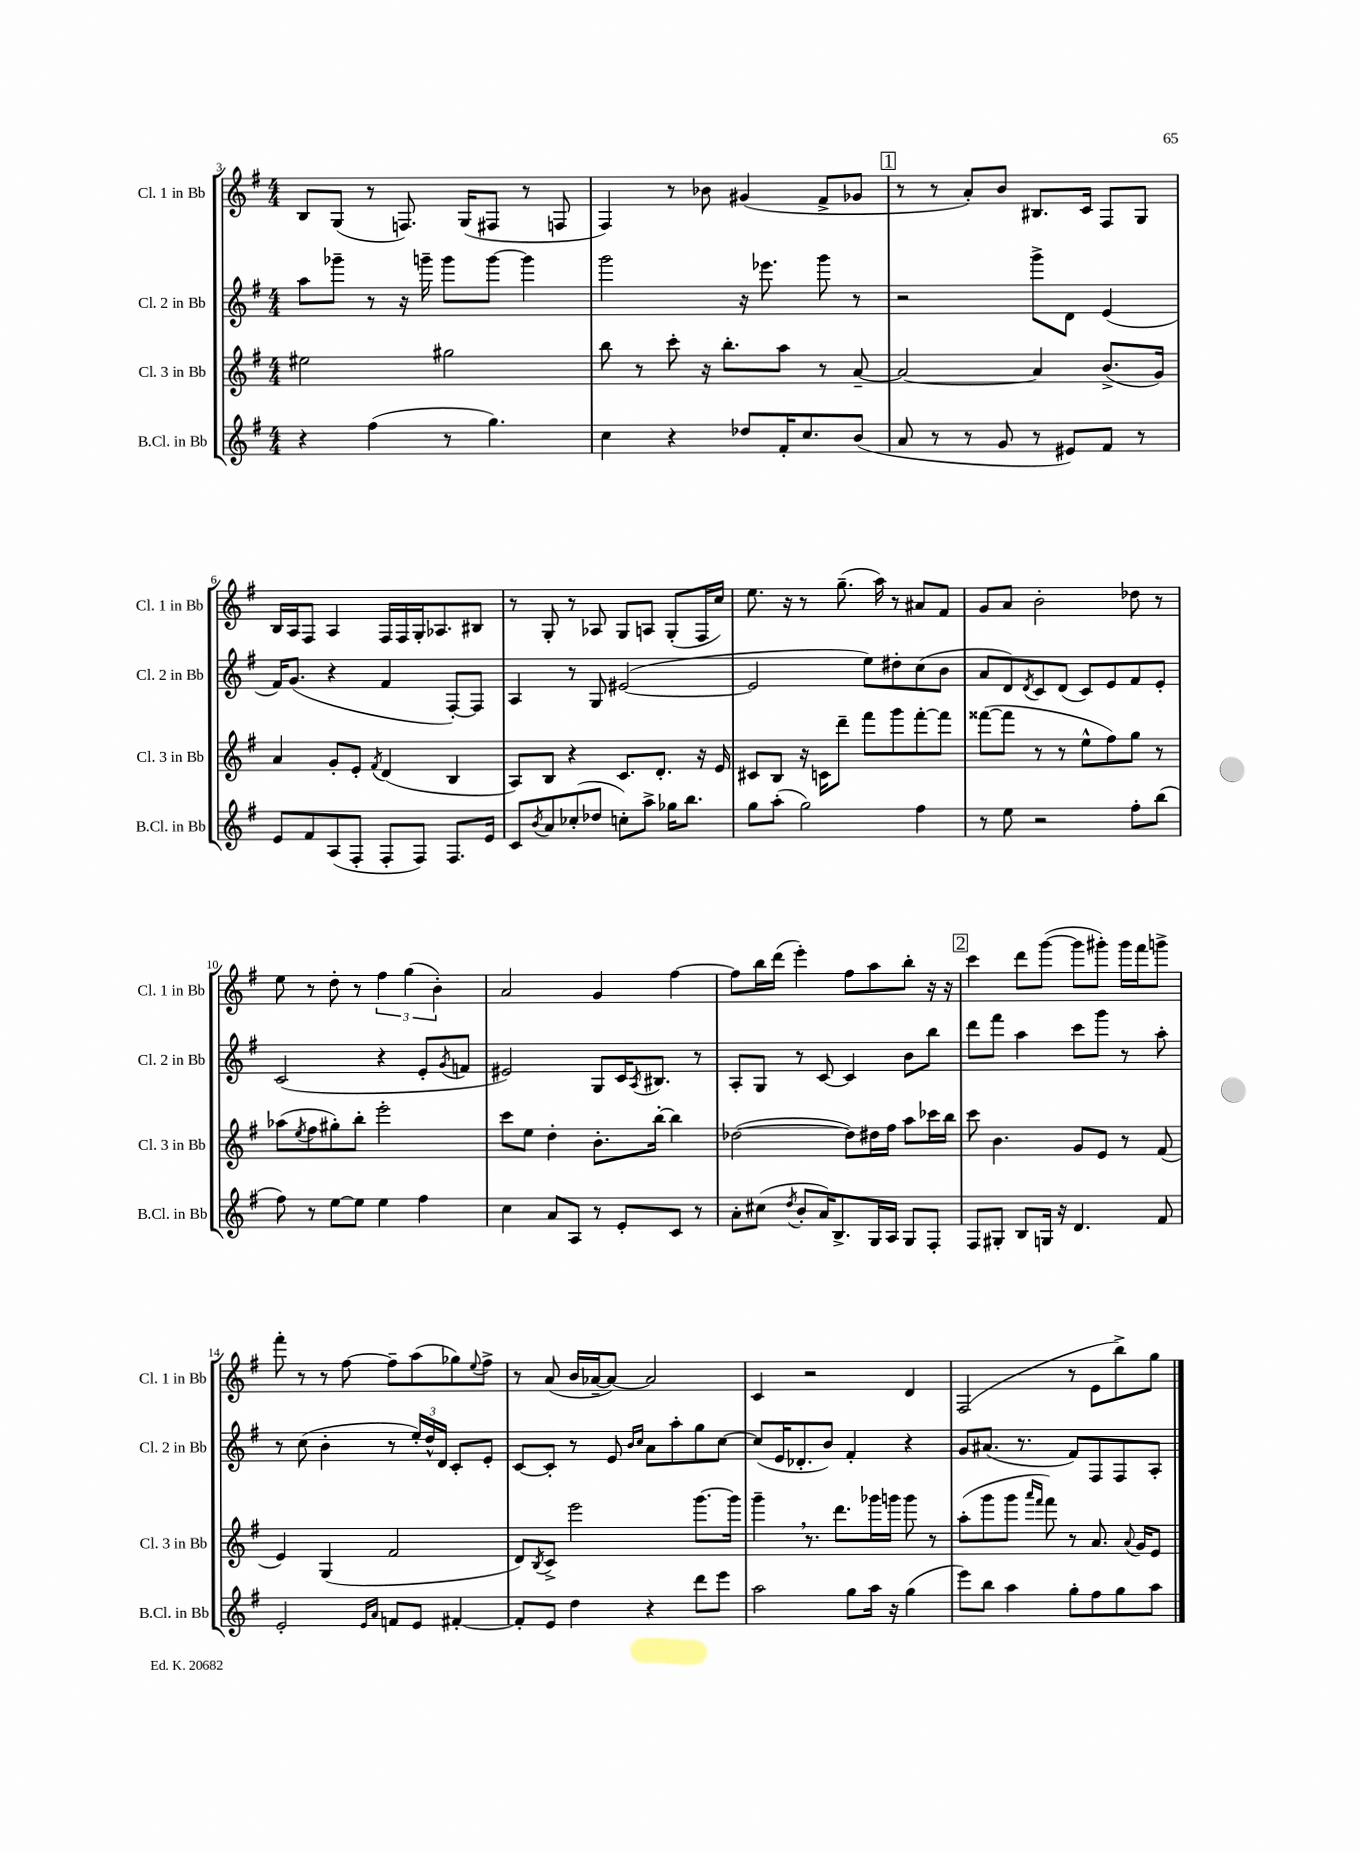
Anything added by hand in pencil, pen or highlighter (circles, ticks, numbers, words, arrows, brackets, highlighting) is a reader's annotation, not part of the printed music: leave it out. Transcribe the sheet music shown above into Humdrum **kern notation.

**kern	**kern	**kern	**kern
*staff4	*staff3	*staff2	*staff1
*clefG2	*clefG2	*clefG2	*clefG2
*k[f#]	*k[f#]	*k[f#]	*k[f#]
*M4/4	*M4/4	*M4/4	*M4/4
4r	2ee#	8aa	8B
.	.	8ggg-~	(8G
(4ff#	.	8r	8r
.	.	16r	8.F)
.	.	16ggg~	.
8r	2gg#	8ggg	.
.	.	.	(16G
4.gg)	.	[8ggg	8F#
.	.	4ggg]	8r
.	.	.	8F
=	=	=	=
4cc	8bb	2ggg	4F#)
.	8r	.	.
4r	8ccc'	.	8r
.	16r	.	8b-
.	8.bb'	.	.
8dd-	.	16r	(4g#
.	.	8.eee-	.
16f#'	8aa	.	.
8.cc	.	.	.
.	8r	8ggg	8f#^
(8b	[8a~	8r	8g-
=	=	=	=
8a	2a_	2r	8r
8r	.	.	8r
8r	.	.	8a')
8g	.	.	8b
8r	4a]	8ggg^	8.B#
8e#)	.	8d	.
.	.	.	16c
8f#	(8.b^	(4e	8F#
8r	.	.	8G
.	16g)	.	.
=	=	=	=
8e	4a	16f#)	16B
.	.	(8.g	16A
8f#	.	.	8F#
(8A	8g'	4r	4A
8F#'	8e'	.	.
.	8qf#	.	.
8F#'	(4d	4f#	16F#
.	.	.	16F#
8F#)	.	.	16G'
.	.	.	8.A-
8.F#	4B	[8F#')	.
.	.	8F#]	8B#
16e	.	.	.
=	=	=	=
8c	8A)	4A	8r
8qb	.	.	.
8a	8B	.	8G'
(8cc-'	4r	8r	8r
8dd-	.	8G	8A-
8cc')	8.c	([2e#	8G
8aa^	.	.	8A
.	8.d'	.	.
16gg-	.	.	(8G'
8.bb	.	.	.
.	16r	.	16F#
.	16e	.	16cc)
=	=	=	=
8gg	8c#	2e#]	8.ee
(8aa'	8B	.	.
.	.	.	16r
2gg)	16r	.	8r
.	16c	.	.
.	8ddd~	.	(8.gg~
.	8fff#	8ee)	.
.	.	.	16aa)
.	8ggg	8dd#'	8r
4ff#	[8fff#'	(8cc	8a#
.	8fff#]	8b	8f#
=	=	=	=
8r	([8fff##	8a	8g
8ee	8fff##]	8d)	8a
.	.	8qd	.
2r	8r	8c	2b'
.	8r	(8d	.
.	8ee^^	8c)	.
.	8ff#)	8e	.
8ff#'	8gg	8f#	8dd-
(8bb	8r	8e'	8r
=	=	=	=
8ff#)	(8aa-	(2c	8ee
.	8qee	.	.
8r	8ff#	.	8r
[8ee	8gg#')	.	8dd'
8ee]	8bb'	.	8r
4ee	2eee'	4r	6ff#
.	.	.	(6gg
4ff#	.	8e'	.
.	.	.	6b')
.	.	8qg	.
.	.	8f	.
=	=	=	=
4cc	8ccc	2e#)	2a
.	8ee	.	.
8a	4dd'	.	.
8A	.	.	.
8r	8.b'	8G	4g
8e'	.	16c	.
.	.	8qA	.
.	[16bb'	8.B#	.
8c	4bb]	.	[4ff#
8r	.	8r	.
=	=	=	=
8a'	([2dd-	8A'	8ff#]
(8cc#	.	8G	16bb
.	.	.	(16ddd
8qdd	.	.	.
8b'	.	8r	4eee')
16a)	.	[8c	.
8.B^	.	.	.
.	8dd-])	4c]	8ff#
16G	16dd#	.	8aa
16A	16ff#	.	.
8G	8aa	8b	8bb'
8F#'	16ccc-	8bb	16r
.	16bb	.	16r
=	=	=	=
8F#	8ccc	8ddd	4ccc
8G#'	4.b	8fff#	.
8B	.	4aa	8ddd
16G	.	.	([8ggg
16r	.	.	.
4.d	8g	8ccc	8ggg]
.	8e	8ggg	8ggg#')
.	8r	8r	16ggg#
.	.	.	16fff#
8f#	(8f#	8aa'	8ggg^
=	=	=	=
2e'	4e)	8r	8fff#'
.	.	(8cc	8r
.	(4G	4b'	8r
.	.	.	[8ff#
16qqe	.	.	.
16qqa	.	.	.
8f	2f#	8r	8ff#~]
8e	.	24ee')	(8aa
.	.	24dd^^	.
.	.	24d	.
[4f#'	.	8c'	8gg-)
.	.	.	8qqee
.	.	8e'	8ff#^
=	=	=	=
8f#']	8d)	[8c	8r
.	8qB	.	.
8e	8c^	8c']	(8a
4dd	2eee	8r	16b
.	.	.	[16a-~
.	.	8e	8a-_)
.	.	16qqb	.
.	.	16qqcc	.
4r	.	8a	2a-]
.	.	8aa'	.
8ddd	[8.ggg	8gg	.
8eee	.	[8cc	.
.	16ggg]	.	.
=	=	=	=
2aa	4ggg~	(8cc]	4c
.	.	16e	.
.	.	8.d-'	.
.	8.r	.	2r
.	.	8b)	.
.	8.ddd	.	.
8gg	.	4f#'	.
16aa	16ggg-	.	.
16r	16ggg	.	.
(4gg	8ggg	4r	4d
.	8r	.	.
=	=	=	=
8eee)	(8aa'	8g	(2F#
8bb	8ggg	(8.a#	.
4aa	8ggg	.	.
.	.	8.r	.
.	16qqaaa	.	.
.	16qqfff#	.	.
.	8fff#)	.	.
8gg'	8r	8f#)	8r
8ff#	8.a	8F#	8e
8gg	.	8F#	8bb^)
.	8qqa	.	.
.	16g	.	.
8aa	8e	8A'	8gg
==	==	==	==
*-	*-	*-	*-
